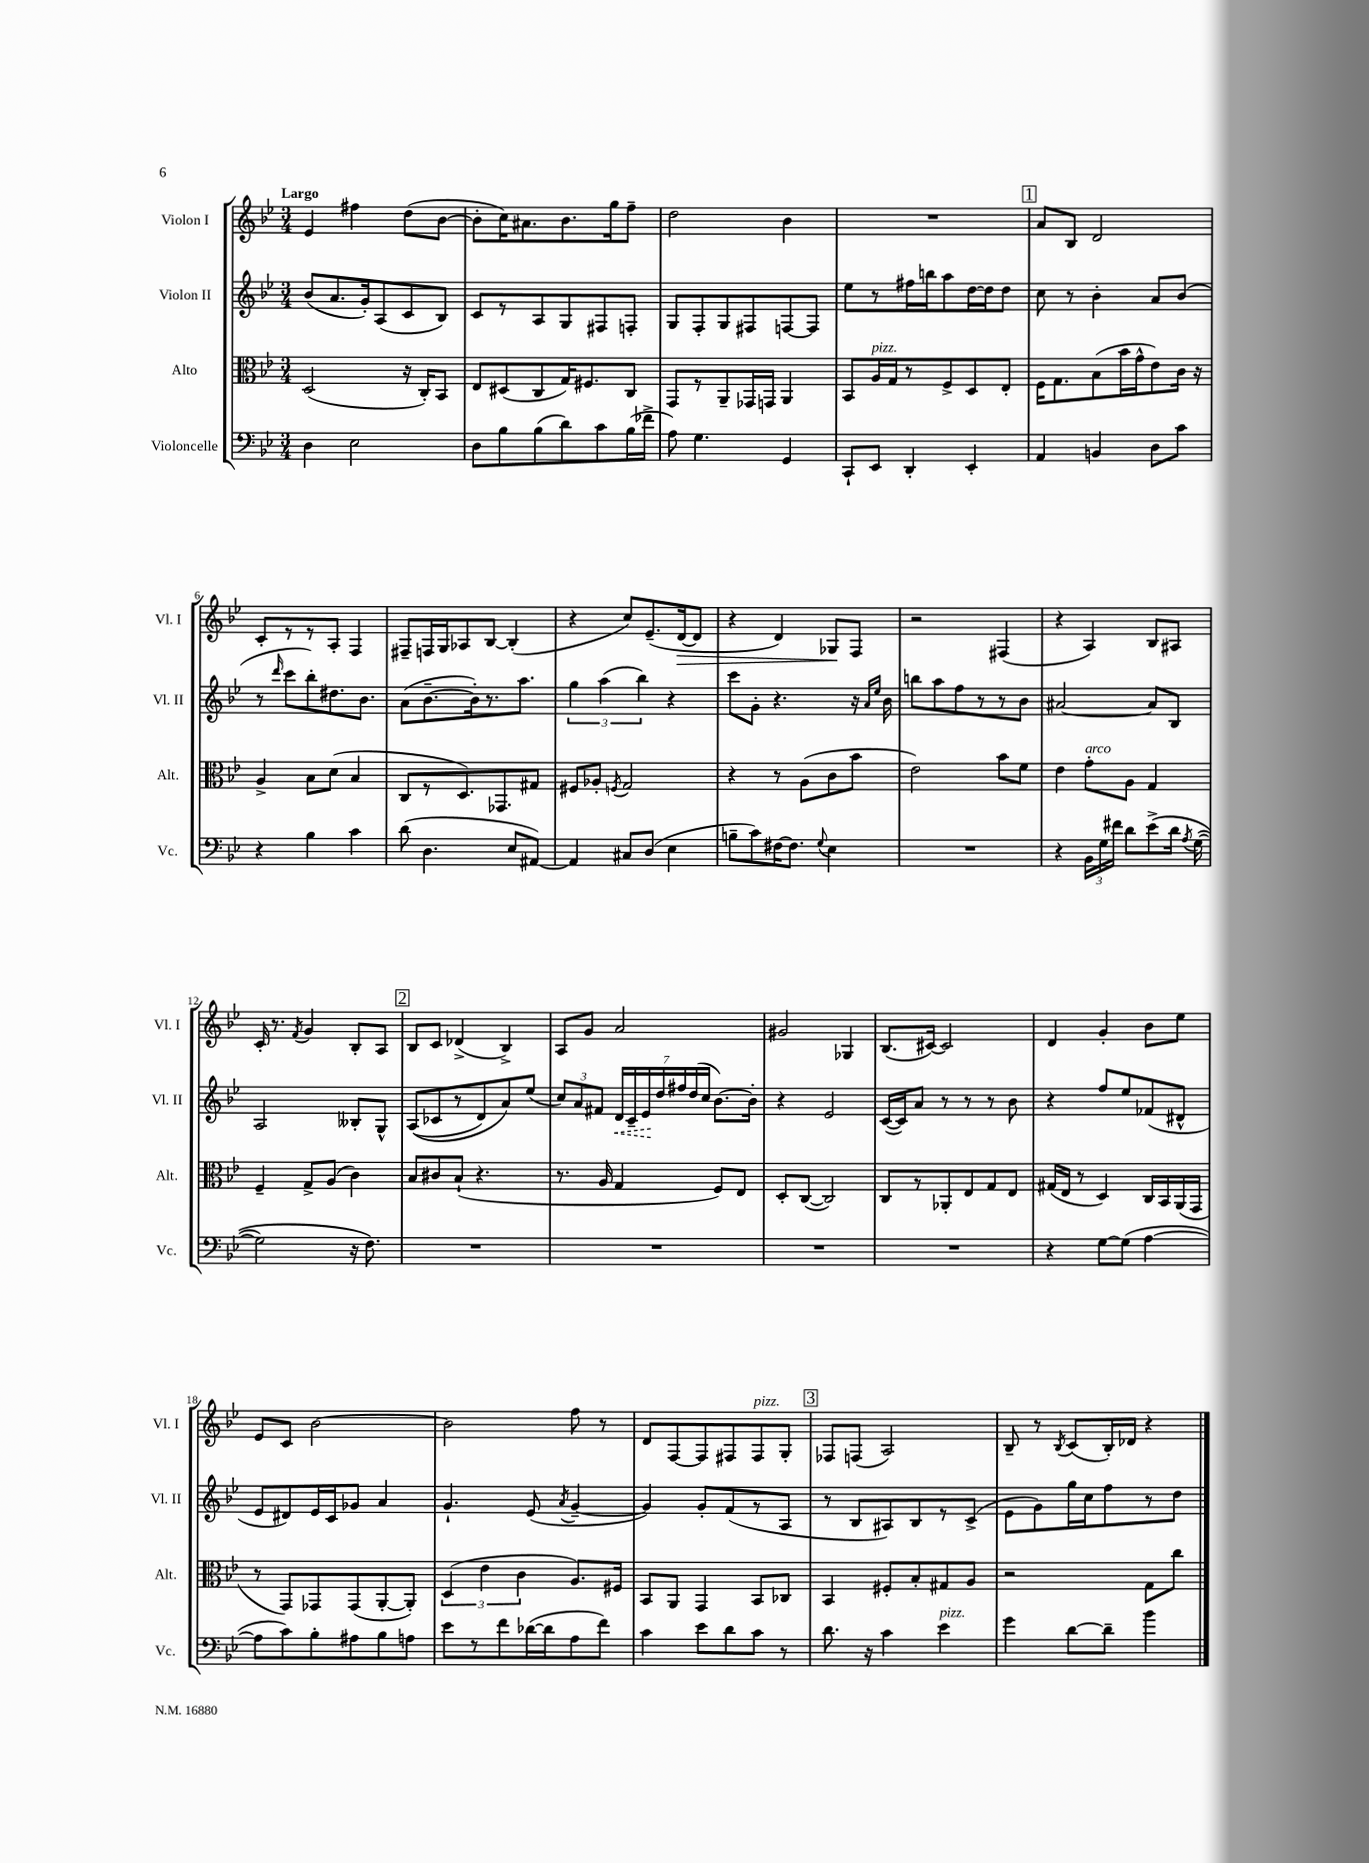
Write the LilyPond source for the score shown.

<<
\new StaffGroup <<
\new Staff = "s0" \with { instrumentName = "Violon I" shortInstrumentName = "Vl. I" } {
    \clef treble \key bes \major \numericTimeSignature \time 3/4 \tempo "Largo"
    \autoBeamOff ees'4 fis''4 d''8[( bes'8]~ |
    bes'8[-. c''16) ais'8. bes'8. g''16 f''8]-- |
    d''2 bes'4 |
    R2. |
    \mark \markup { \box "1" } a'8[ bes8] d'2 |
    c'8[-. r8 r8 a8]-. f4 |
    fis8[-- f16 g16 aes8 bes8]~ bes4-.( |
    r4 c''8[) ees'8.--( d'16~\> d'8] |
    r4 d'4) ges8[\! f8] |
    r2 fis4( |
    r4 a4) bes8[ ais8] |
    c'16-. r8. \acciaccatura { f'8 } g'4 bes8[-. a8] |
    \mark \markup { \box "2" } bes8[ c'8] des'4->( bes4->) |
    a8[ g'8] a'2 |
    gis'2 ges4 |
    bes8.[( cis'16]~) cis'2 |
    d'4 g'4-. bes'8[ ees''8] |
    ees'8[ c'8] bes'2~ |
    bes'2 f''8 r8 |
    d'8[ f8~ f8 fis8 fis8^\markup { \italic "pizz." } g8]-. |
    \mark \markup { \box "3" } fes8[ f8]( a2) |
    bes8-- r8 \acciaccatura { bes8 } c'8[( bes16-.) des'16] r4 \bar "|." |
}
\new Staff = "s1" \with { instrumentName = "Violon II" shortInstrumentName = "Vl. II" } {
    \clef treble \key bes \major \numericTimeSignature \time 3/4
    \autoBeamOff bes'8[( a'8. g'16-.) a8( c'8 bes8]) |
    c'8[ r8 a8 g8 fis8 f8]-. |
    g8[ f8-. g8 fis8 f8~ f8] |
    ees''8[ r8 fis''16 b''16 a''8 d''16~ d''16 d''8] |
    \mark \markup { \box "1" } c''8 r8 bes'4-. a'8[ bes'8]( |
    r8 \grace { d'''16 } c'''8[ bes''8-.) dis''8. bes'8.] |
    a'8[( bes'8.~-- bes'16-.) r8. a''8.] |
    \tuplet 3/2 { g''4 a''4( bes''4) } r4 |
    c'''8[ g'8]-. r4. r16 \grace { a'16[ ees''16] } bes'16 |
    b''8[ a''8 f''8 r8 r8 bes'8] |
    ais'2~ ais'8[ bes8] |
    a2 beses8[-. g8]-^ |
    \mark \markup { \box "2" } a8[(\( ces'8 r8 d'8) a'8\) ees''8]( |
    \tuplet 3/2 { c''8[) a'8 fis'8] } \tuplet 7/4 { \once \override Hairpin.style = #'dashed-line d'16[\< c'16-- ees'16\! d''16 fis''16 d''16( c''16] } bes'8.[~) bes'16]-. |
    r4 ees'2 |
    c'16[~( c'16) a'8] r8 r8 r8 bes'8 |
    r4 f''8[ ees''8 fes'8( dis'8]-^ |
    ees'8[ dis'8) ees'16 c'16 ges'8] a'4 |
    g'4.-! ees'8( \acciaccatura { a'8 } g'4~-- |
    g'4) g'8[-. f'8( r8 a8] |
    \mark \markup { \box "3" } r8 bes8[ ais8) bes8 r8 c'8]->( |
    ees'8[ g'8) g''16 c''16 f''8 r8 d''8] \bar "|." |
}
\new Staff = "s2" \with { instrumentName = "Alto" shortInstrumentName = "Alt." } {
    \clef alto \key bes \major \numericTimeSignature \time 3/4
    \autoBeamOff d2( r16 c16[-.) bes,8] |
    ees8[ dis8( c8 g16) fis8. c8] |
    g,8[ r8 a,8-- ges,16 g,16] a,4 |
    bes,8[ a16^\markup { \italic "pizz." } g16 r8 f8-> d8 ees8]-. |
    \mark \markup { \box "1" } f16[ g8. bes8( bes'16 g'16-^ ees'8) c'16] r16 |
    a4-> bes8[ d'8]( bes4 |
    c8[ r8 d8.) ges,8. gis8] |
    fis8[ aes8]-. \acciaccatura { f8 } g2 |
    r4 r8 a8[( c'8 bes'8] |
    ees'2) bes'8[ f'8] |
    ees'4 g'8[-.^\markup { \italic "arco" } a8] g4 |
    f4-- g8[-> a8]( c'4) |
    \mark \markup { \box "2" } bes8[ cis'8 bes8]-!( r4. |
    r8. a16 g4 f8[) ees8] |
    d8[-. c8]~( c2) |
    c8[ r8 aes,8-. ees8 g8 ees8] |
    gis16[( ees16] r8 d4) c16[ bes,16 a,16( g,16] |
    r8 g,8[) ges,8 ges,8( a,8~-. a,8]-.) |
    \tuplet 3/2 { d4( ees'4 c'4 } a8.[) fis16] |
    bes,8[ a,8] g,4 bes,8[ ces8] |
    \mark \markup { \box "3" } bes,4 fis8[-. bes8-. gis8 a8] |
    r2 g8[ c''8] \bar "|." |
}
\new Staff = "s3" \with { instrumentName = "Violoncelle" shortInstrumentName = "Vc." } {
    \clef bass \key bes \major \numericTimeSignature \time 3/4
    \autoBeamOff d4 ees2 |
    d8[ bes8 bes8( d'8) c'8 bes16( fes'16]-> |
    a8) g4. g,4 |
    c,8[-! ees,8] d,4-. ees,4-. |
    \mark \markup { \box "1" } a,4 b,4 d8[ c'8] |
    r4 bes4 c'4 |
    d'8( d4. ees8[ ais,8]~) |
    ais,4 cis8[ d8]( ees4 |
    b8[-- c'8) fis16~ fis8.] \appoggiatura { g8 } ees4 |
    R2. |
    r4 \tuplet 3/2 { bes,16[ g16 fis'16] } d'8[ ees'8->\( d'16] \acciaccatura { a8 } g16~( |
    g2) r16 f8.\) |
    \mark \markup { \box "2" } R2. |
    R2. |
    R2. |
    R2. |
    r4 g8[~ g8]( a4~ |
    a8[ c'8) bes8-. ais8 bes8 a8] |
    ees'8[ r8 f'8 des'16~( des'16 a8 f'8]) |
    c'4 ees'8[ d'8 c'8] r8 |
    \mark \markup { \box "3" } d'8. r16 c'4 ees'4^\markup { \italic "pizz." } |
    g'4 d'8[~ d'8]-- bes'4 \bar "|." |
}
>>
>>
